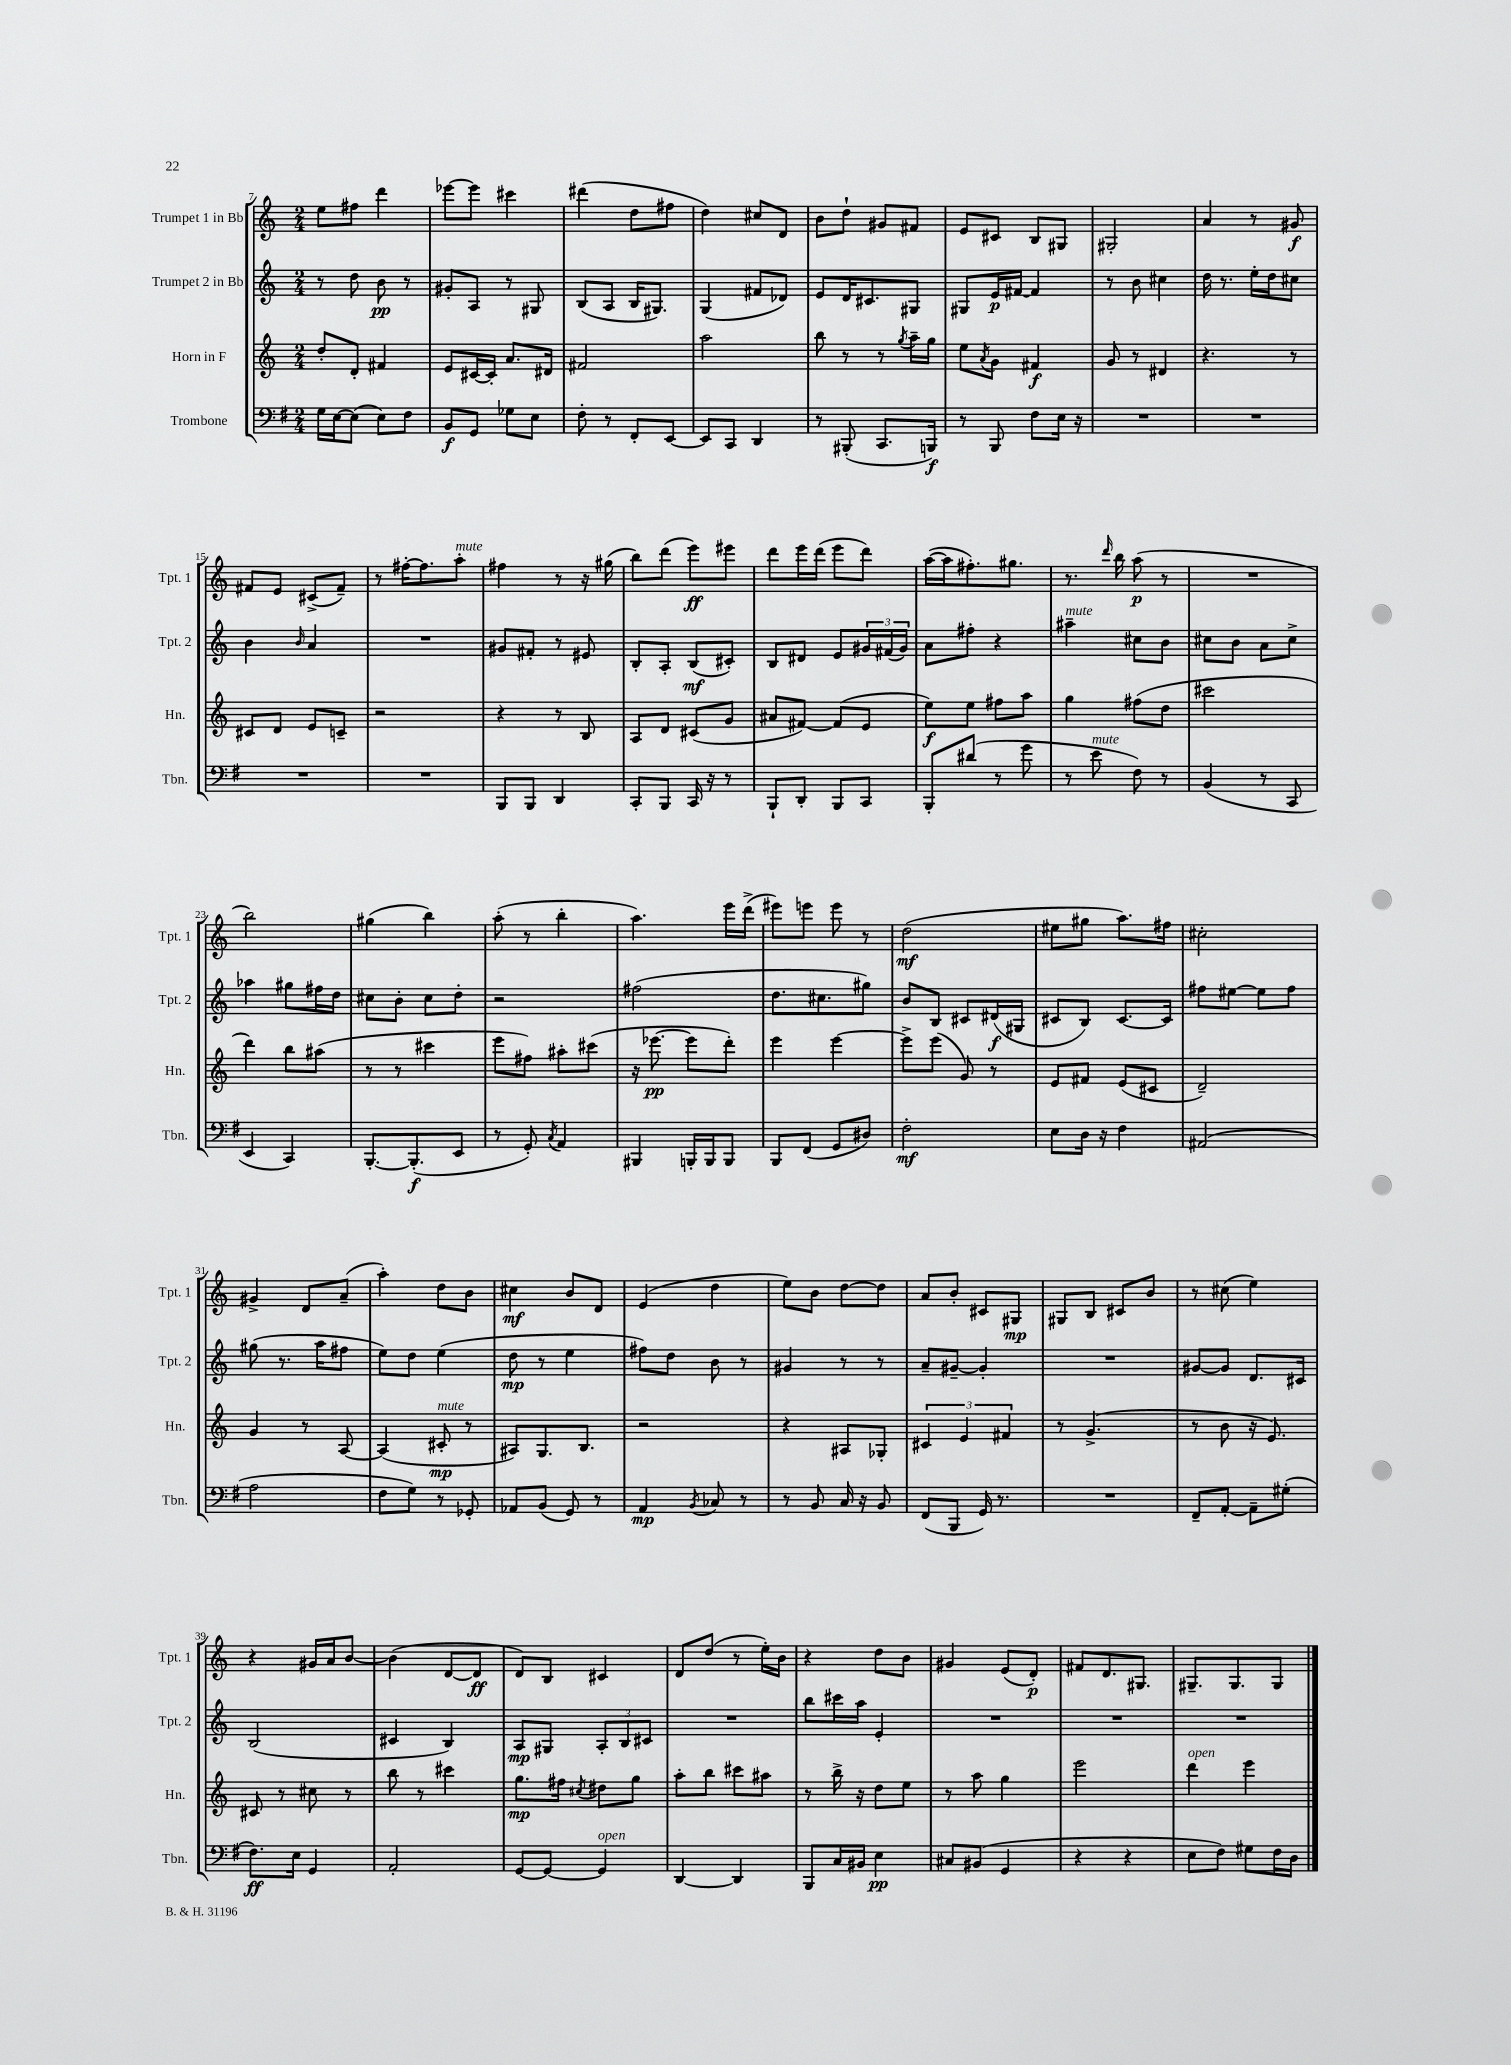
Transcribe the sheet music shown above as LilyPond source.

<<
\new StaffGroup <<
\new Staff = "s0" \with { instrumentName = "Trumpet 1 in Bb" shortInstrumentName = "Tpt. 1" } {
    \clef treble \key c \major \numericTimeSignature \time 2/4
    e''8 fis''8 d'''4 |
    ees'''8~ ees'''8 cis'''4 |
    dis'''4( d''8 fis''8 |
    d''4) cis''8 d'8 |
    b'8 d''8-! gis'8 fis'8 |
    e'8 cis'8 b8 gis8 |
    gis2-. |
    a'4 r8 gis'8\f |
    fis'8 e'8 cis'8->( fis'8--) |
    r8 fis''16~-. fis''8. a''8-.^\markup { \italic "mute" } |
    fis''4 r8 r16 gis''16( |
    b''8) d'''8( e'''8\ff) eis'''8 |
    d'''8 e'''16 d'''16( e'''8 d'''8) |
    a''16~( a''16 fis''8.-.) gis''8. |
    r8. \grace { d'''16 } b''16 a''8\p( r8 |
    R2 |
    b''2) |
    gis''4( b''4) |
    a''8-.( r8 b''4-. |
    a''4.) e'''16 d'''16->( |
    eis'''8) e'''8 e'''8 r8 |
    d''2\mf( |
    eis''8 gis''8 a''8.) fis''16 |
    cis''2-. |
    gis'4-> d'8 a'8--( |
    a''4-.) d''8 b'8 |
    cis''4\mf b'8 d'8 |
    e'4( d''4 |
    e''8) b'8 d''8~ d''8 |
    a'8 b'8-. cis'8 gis8\mp |
    gis8 b8 cis'8 b'8 |
    r8 cis''8( e''4) |
    r4 gis'16 a'16 b'8~ |
    b'4( d'8~ d'8\ff |
    d'8) b8 cis'4 |
    d'8 d''8( r8 e''16-.) b'16 |
    r4 d''8 b'8 |
    gis'4 e'8( d'8-.\p) |
    fis'8 d'8. gis8. |
    gis8.-- gis8. gis8 \bar "|." |
}
\new Staff = "s1" \with { instrumentName = "Trumpet 2 in Bb" shortInstrumentName = "Tpt. 2" } {
    \clef treble \key c \major \numericTimeSignature \time 2/4
    r8 d''8 b'8\pp r8 |
    gis'8-. a8 r8 gis8 |
    b8( a8 b16 gis8.) |
    g4( fis'8 des'8) |
    e'8 d'16 cis'8. gis8 |
    gis8 e'16\p fis'16~ fis'4 |
    r8 b'8 cis''4 |
    d''16 r8. e''16-. d''16 cis''8 |
    b'4 \grace { b'16 } a'4 |
    R2 |
    gis'8 fis'8-. r8 eis'8 |
    b8-. a8-. b8\mf( cis'8-.) |
    b8 dis'8 e'8 \tuplet 3/2 { gis'16 fis'16( gis'16) } |
    a'8 fis''8-. r4 |
    ais''4--^\markup { \italic "mute" } cis''8 b'8 |
    cis''8 b'8 a'8 cis''8-> |
    aes''4 gis''8 fis''16 d''16 |
    cis''8 b'8-. cis''8 d''8-. |
    r2 |
    fis''2( |
    d''8. cis''8. gis''8) |
    b'8 b8 cis'8 dis'16\f( gis16 |
    cis'8 b8) cis'8.~ cis'16 |
    fis''8 eis''8~ eis''8 fis''8 |
    gis''8( r8. a''16 fis''8 |
    e''8) d''8 e''4( |
    d''8\mp r8 e''4 |
    fis''8) d''8 b'8 r8 |
    gis'4 r8 r8 |
    a'8-- gis'8~-- gis'4-. |
    R2 |
    gis'8~ gis'8 d'8. cis'16 |
    b2( |
    cis'4 b4) |
    a8\mp gis8 \tuplet 3/2 { a8-. b8 cis'8 } |
    R2 |
    b''8 cis'''16 a''16 e'4-. |
    R2 |
    R2 |
    R2 \bar "|." |
}
\new Staff = "s2" \with { instrumentName = "Horn in F" shortInstrumentName = "Hn." } {
    \clef treble \key c \major \numericTimeSignature \time 2/4
    d''8-. d'8-. fis'4 |
    e'8 cis'16~ cis'16-. a'8. dis'16 |
    fis'2 |
    a''2 |
    b''8 r8 r8 \acciaccatura { g''8 } a''16-- g''16 |
    e''8 \acciaccatura { a'8 } g'8 fis'4\f |
    g'8 r8 dis'4 |
    r4. r8 |
    cis'8 d'8 e'8 c'8-- |
    r2 |
    r4 r8 b8 |
    a8 d'8 cis'8( g'8 |
    ais'8 fis'8~) fis'8( e'8 |
    e''8\f) e''8 fis''8 a''8 |
    g''4 fis''8( d''8 |
    cis'''2 |
    d'''4) b''8 ais''8( |
    r8 r8 cis'''4 |
    e'''8 fis''8) ais''8-. cis'''8( |
    r16 ees'''8.~\pp ees'''8 d'''8-.) |
    e'''4 e'''4~ |
    e'''8-> e'''8( g'8) r8 |
    e'8 fis'8 e'8( cis'8 |
    d'2--) |
    g'4 r8 a8~ |
    a4( cis'8-.\mp^\markup { \italic "mute" } r8 |
    ais8) g8. b8. |
    r2 |
    r4 ais8 ges8-. |
    \tuplet 3/2 { cis'4 e'4 fis'4 } |
    r8 g'4.->( |
    r8 b'8 r16 e'8.) |
    cis'8 r8 cis''8 r8 |
    b''8 r8 cis'''4 |
    g''8.\mp fis''16 \acciaccatura { cis''8 } dis''8 g''8 |
    a''8-. b''8 cis'''8 ais''8 |
    r8 b''16-> r16 d''8 e''8 |
    r8 a''8 g''4 |
    e'''2 |
    d'''4^\markup { \italic "open" } e'''4 \bar "|." |
}
\new Staff = "s3" \with { instrumentName = "Trombone" shortInstrumentName = "Tbn." } {
    \clef bass \key g \major \numericTimeSignature \time 2/4
    g16 e16~ e8( e8) fis8 |
    b,8\f g,8 ges8 e8 |
    fis8-. r8 fis,8-. e,8~ |
    e,8 c,8 d,4 |
    r8 bis,,8-.( c,8. b,,16\f) |
    r8 b,,8 fis8 e16 r16 |
    R2 |
    R2 |
    R2 |
    R2 |
    b,,8 b,,8 d,4 |
    c,8-. b,,8 c,16 r16 r8 |
    b,,8-! d,8-. b,,8 c,8 |
    b,,8-. dis'8( r8 g'8 |
    r8 e'8^\markup { \italic "mute" } fis8) r8 |
    b,4( r8 c,8 |
    e,4 c,4) |
    b,,8.~-. b,,8.-.\f( e,8 |
    r8 g,8-.) \acciaccatura { c8 } a,4 |
    bis,,4 b,,16-. b,,16 b,,8 |
    b,,8 fis,8( g,8 dis8) |
    fis2-.\mf |
    e8 d16 r16 fis4 |
    ais,2( |
    a2 |
    fis8 g8) r8 ges,8-. |
    aes,8 b,8( g,8) r8 |
    a,4\mp \acciaccatura { b,8 } ces8 r8 |
    r8 b,8 c16 r16 b,8 |
    fis,8( b,,8 g,16) r8. |
    R2 |
    fis,8-- a,8~-. a,8-- gis8-.( |
    fis8.\ff) e16 g,4 |
    a,2-. |
    g,8~ g,8~ g,4^\markup { \italic "open" } |
    d,4~ d,4 |
    b,,8 c16 bis,16 e4\pp |
    cis8 bis,8( g,4 |
    r4 r4 |
    e8 fis8) gis8 fis16 d16 \bar "|." |
}
>>
>>
\layout { \context { \Score currentBarNumber = #7 } }
